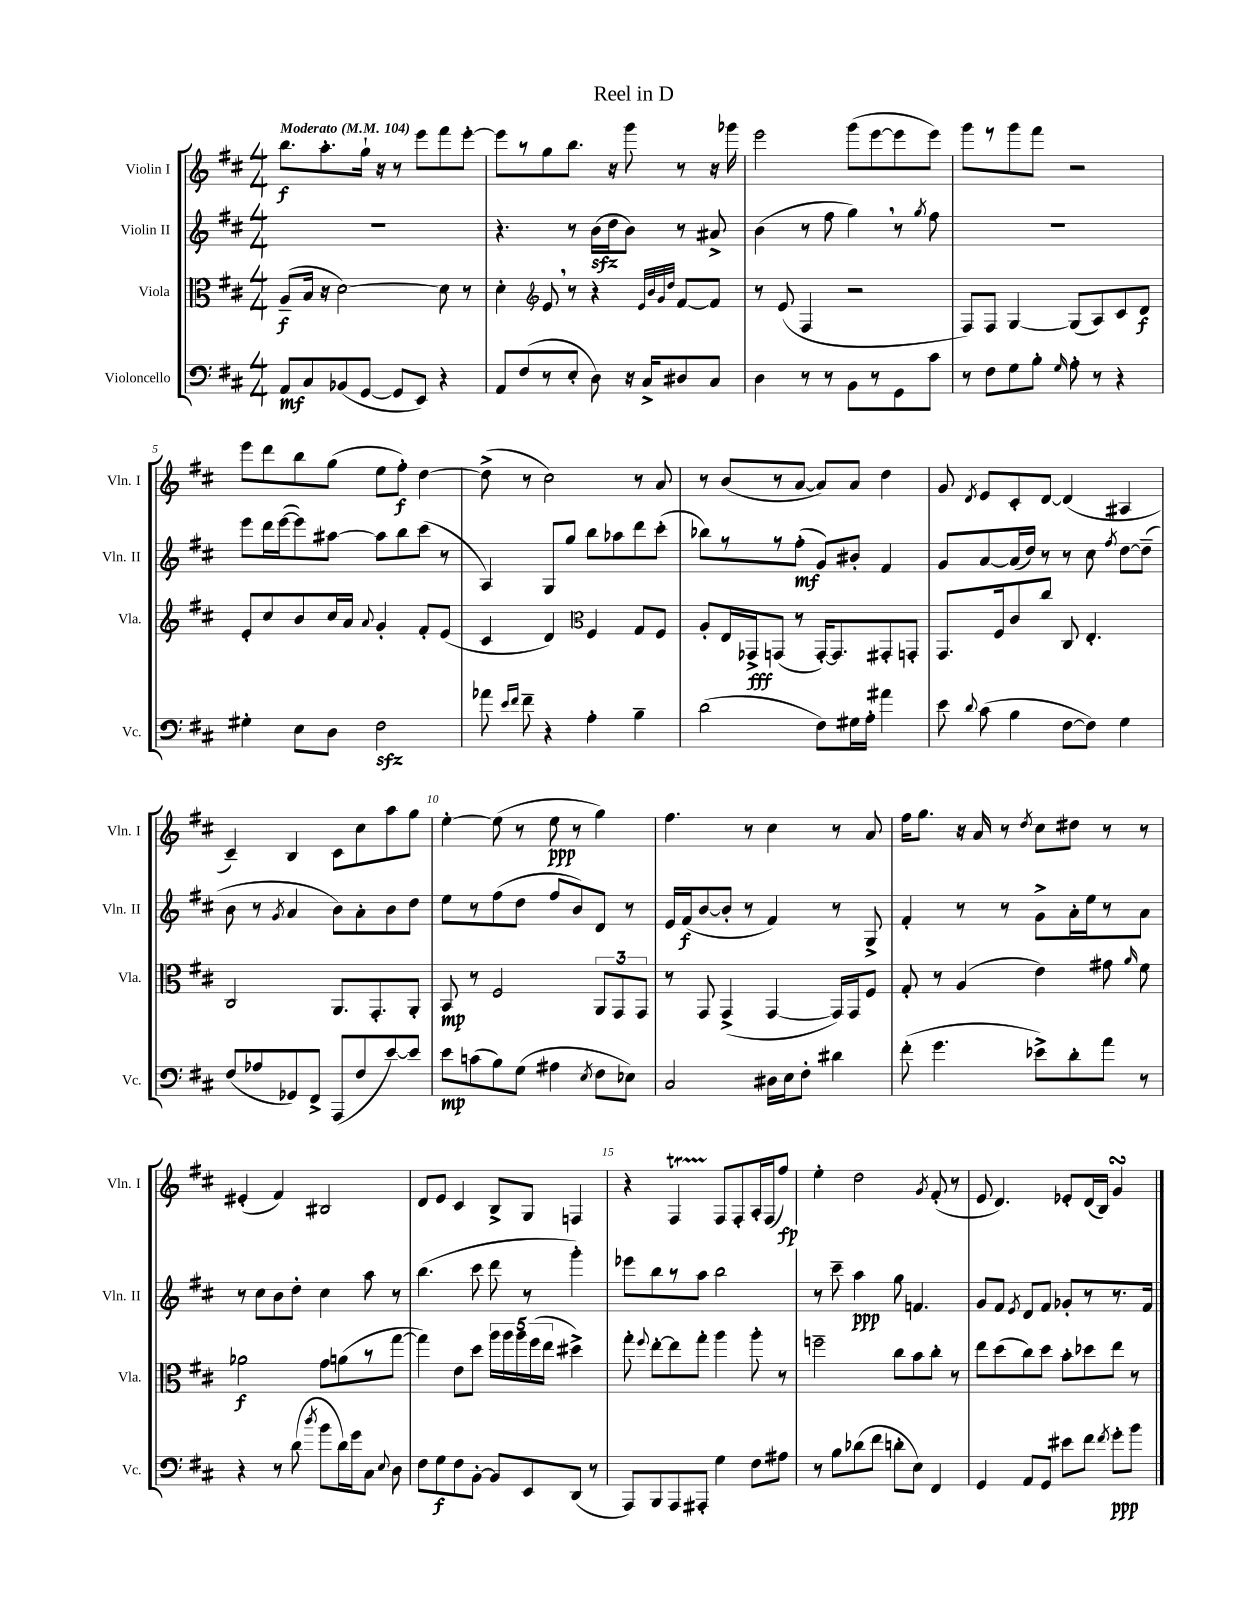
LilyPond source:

\header { title = "Reel in D" }
<<
\new StaffGroup <<
\new Staff = "s0" \with { instrumentName = "Violin I" shortInstrumentName = "Vln. I" } {
    \clef treble \key d \major \numericTimeSignature \time 4/4 \tempo "Moderato" 4 = 104
    \autoBeamOff b''8.[\f a''8.-. g''16]-! r16 r8 e'''8[ fis'''8 e'''8]~-. |
    e'''8[ r8 g''8 b''8.] r16 g'''8 r8 r16 ges'''16 |
    e'''2 g'''8[( e'''8~ e'''8 e'''8]) |
    g'''8[ r8 g'''8 fis'''8] r2 |
    e'''8[ d'''8 b''8 g''8]( e''8[ fis''8]-.\f) d''4~ |
    d''8->( r8 cis''2) r8 a'8 |
    r8 b'8[( r8 a'8]~ a'8[) a'8] d''4 |
    g'8 \acciaccatura { d'8 } e'8[ cis'8-. d'8]~ d'4( ais4 |
    cis'4--) b4 cis'8[ cis''8 a''8 g''8] |
    e''4~-. e''8( r8 e''8\ppp r8 g''4) |
    fis''4. r8 cis''4 r8 a'8 |
    fis''16[ g''8.] r16 a'16 r8 \acciaccatura { d''8 } cis''8[ dis''8] r8 r8 |
    eis'4-.( fis'4) bis2 |
    d'8[ e'8] cis'4 b8[-> g8] f4 |
    r4 fis4\startTrillSpan fis8[\stopTrillSpan fis8-. a16-. fis16( fis''8]\fp) |
    e''4-. d''2 \acciaccatura { g'8 } fis'8-.( r8 |
    e'8 d'4.) ees'8[-. d'16( b16]) g'4\turn \bar "|." |
}
\new Staff = "s1" \with { instrumentName = "Violin II" shortInstrumentName = "Vln. II" } {
    \clef treble \key d \major \numericTimeSignature \time 4/4
    \autoBeamOff R1 |
    r4. r8 b'16[\sfz( d''16 b'8]) r8 ais'8-> |
    b'4( r8 fis''8 g''4) \breathe r8 \acciaccatura { g''8 } fis''8 |
    R1 |
    e'''8[ d'''16 e'''16~( e'''8) ais''8]~ ais''8[ b''8 cis'''8]( r8 |
    a4) g8[ g''8] b''8[ aes''8 d'''8 cis'''8]-.( |
    bes''8[) r8 r8 fis''8]-.\mf( g'8[) bis'8]-. fis'4 |
    g'8[ a'8~ a'16( d''16]) r8 r8 cis''8 \acciaccatura { fis''8 } d''8[~ d''8]--( |
    b'8 r8 \acciaccatura { g'8 } a'4 b'8[) a'8-. b'8 d''8] |
    e''8[ r8 fis''8( d''8] fis''8[ b'8) d'8] r8 |
    e'16[ fis'16\f( b'8~ b'8]-. r8 fis'4) r8 g8-> |
    fis'4-. r8 r8 g'8[-> a'16-. e''16 r8 a'8] |
    r8 cis''8[ b'8 d''8]-. cis''4 a''8 r8 |
    b''4.( cis'''8 d'''8 r8 g'''4-.) |
    ees'''8[ b''8 r8 a''8] b''2 |
    r8 cis'''8-- a''4\ppp g''8 f'4. |
    g'8[ fis'8] \acciaccatura { e'8 } d'8[ fis'8] ges'8[-. r8 r8. fis'16] \bar "|." |
}
\new Staff = "s2" \with { instrumentName = "Viola" shortInstrumentName = "Vla." } {
    \clef alto \key d \major \numericTimeSignature \time 4/4
    \autoBeamOff a8[--\f( b16] r16 d'2~) d'8 r8 |
    d'4-. \clef treble e'8 \breathe r8 r4 \grace { e'32[ b'32 g'32 d''32] } fis'8[~ fis'8] |
    r8 e'8( fis4 r2 |
    fis8[) fis8] g4~ g8[( a8) cis'8 d'8]\f |
    e'8[-. cis''8 b'8 cis''16 a'16] \appoggiatura { a'8 } g'4-. fis'8[-. e'8]( |
    cis'4 d'4) \clef alto fis4 g8[ fis8] |
    a8[-. e16 ges,16->\fff g,8]( r8 g,16[~-.) g,8. gis,8-. g,8]-. |
    g,8.[ fis16 cis'8 cis''8] cis8 e4.-. |
    cis2 a,8.[ g,8.-. a,8]-. |
    b,8\mp r8 fis2 \tuplet 3/2 { a,8[ g,8 g,8] } |
    r8 g,8 g,4->( g,4~ g,16[) g,16 fis8] |
    g8-. r8 a4( e'4) gis'8 \grace { a'16 } fis'8 |
    aes'2\f g'8[ a'8( r8 g''8]~ |
    g''4) e'8[ d''8] \tuplet 5/4 { a''16[ a''16 a''16 fis''16( e''16] } dis''4->) |
    g''8-. \appoggiatura { fis''8 } e''8[~-. e''8 g''8]-. a''4 a''8-. r8 |
    f''2-- cis''8[ b'8 cis''8]-. r8 |
    e''8[ d''8( cis''8) d''8] b'8[-. des''8 e''8] r8 \bar "|." |
}
\new Staff = "s3" \with { instrumentName = "Violoncello" shortInstrumentName = "Vc." } {
    \clef bass \key d \major \numericTimeSignature \time 4/4
    \autoBeamOff a,8[\mf cis8 bes,8( g,8]~ g,8[ e,8]) r4 |
    a,8[ fis8( r8 e8]-. d8) r16 cis16[-> dis8 cis8] |
    d4 r8 r8 b,8[ r8 g,8 cis'8] |
    r8 fis8[ g8 b8]-. \grace { g16 } a8-. r8 r4 |
    gis4-. e8[ d8] fis2\sfz |
    aes'8 \grace { e'16[ fis'16] } fis'8-- r4 a4-. b4-- |
    d'2( fis8[) gis16 a16]-. ais'4 |
    e'8 \appoggiatura { d'8 } cis'8( b4 fis8[~ fis8]) g4 |
    fis8[( aes8 ges,8) fis,8]-> a,,8[( fis8 e'8~) e'8] |
    e'8[\mp c'8( b8) g8]( ais4 \acciaccatura { e8 } fis8[ ees8]) |
    cis2 dis16[ e16 fis8]-. dis'4 |
    fis'8-.( g'4. ees'8[->) d'8-. a'8] r8 |
    r4 r8 d'8( \acciaccatura { d''8 } b'8[ d'16) g'16 cis8] \appoggiatura { e8 } d8 |
    fis8[ g8\f fis8 b,8]~-. b,8[ e,8 d,8]( r8 |
    a,,8[) b,,8 a,,8 ais,,8]-. g4 fis8[ ais8] |
    r8 b8[ des'8( fis'8] d'8[-. e8]) fis,4 |
    g,4 a,8[ g,8] eis'8[ fis'8] \acciaccatura { fis'8 } g'8[-.\ppp b'8] \bar "|." |
}
>>
>>
\layout { \context { \Score \override BarNumber.break-visibility = ##(#f #t #t) barNumberVisibility = #(every-nth-bar-number-visible 5) } }
